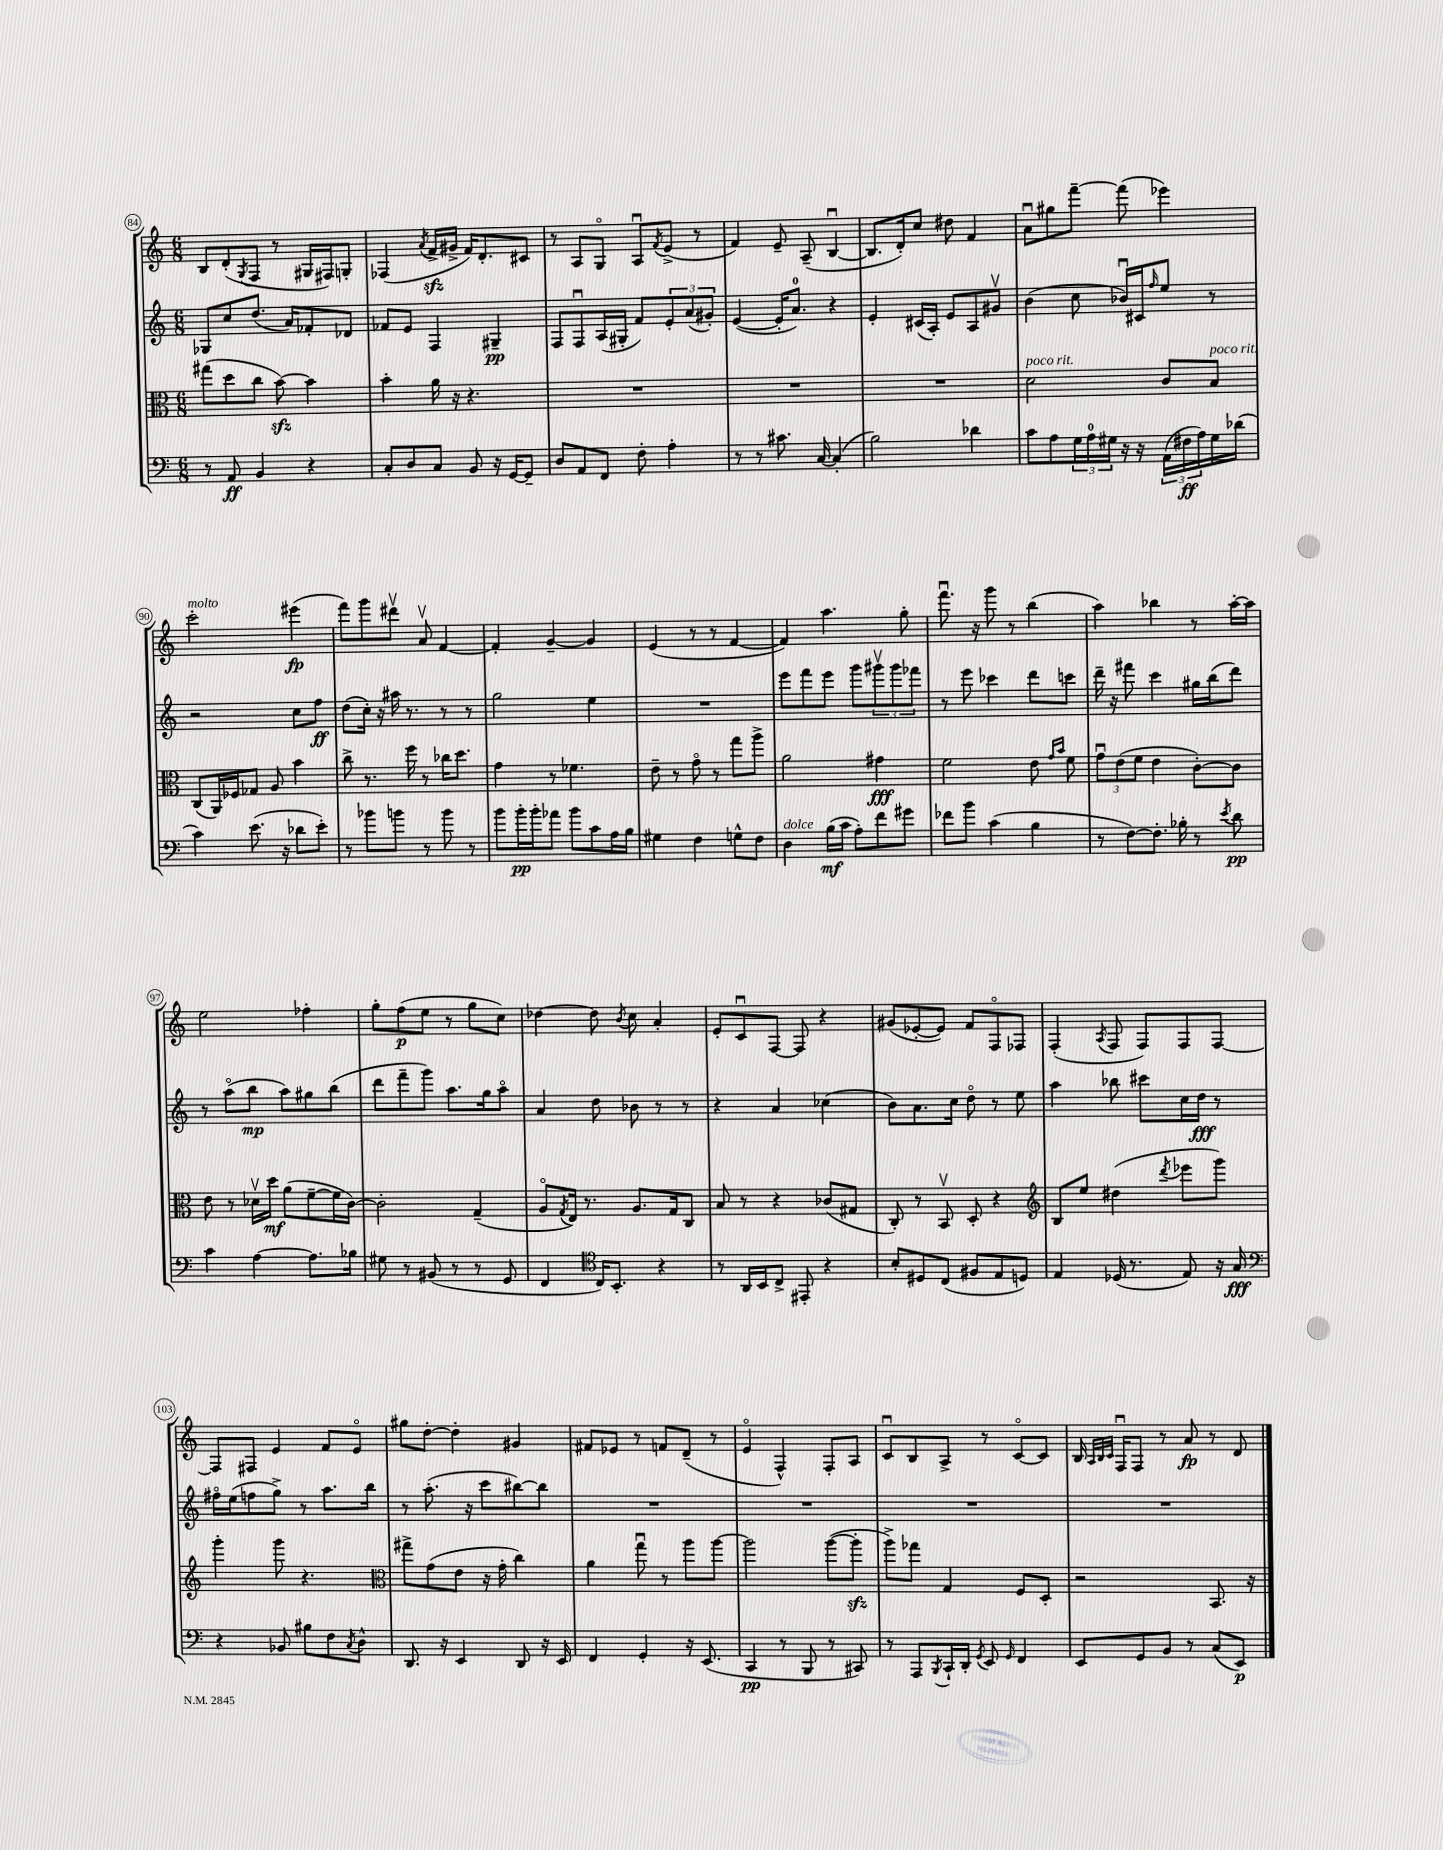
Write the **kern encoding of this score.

**kern	**dynam	**kern	**dynam	**kern	**dynam	**kern	**dynam
*part4	*part4	*part3	*part3	*part2	*part2	*part1	*part1
*staff4	*staff4	*staff3	*staff3	*staff2	*staff2	*staff1	*staff1
*clefF4	*	*clefC3	*	*clefG2	*	*clefG2	*
*k[]	*	*k[]	*	*k[]	*	*k[]	*
*M6/8	*	*M6/8	*	*M6/8	*	*M6/8	*
=84	=84	=84	=84	=84	=84	=84	=84
8r	.	(8gg#X\L	.	8G-X/L	.	8B/L	.
8AA/	ff	8dd\	.	8cc/	.	(8d'/	.
.	.	.	.	.	.	8qG/	.
4BB/	.	8cc\J	.	(8.dd/J	.	8F/J	.
.	.	[8bzz\)	.	.	.	8r	.
.	.	.	.	16a/KL)	.	.	.
4r	.	4b\]	.	8f-X'/	.	16G#X/LL	.
.	.	.	.	.	.	16F#X/J)	.
.	.	.	.	8d-X/J	.	8Gn'/J	.
=85	=85	=85	=85	=85	=85	=85	=85
8C'/L	.	4b'\	.	8f-X/L	.	(4F-X/	.
8D/	.	.	.	8e/J	.	.	.
.	.	.	.	.	.	8qa/	.
8C/J	.	16a\	.	4F/	.	16fzz^/LL	.
.	.	16r	.	.	.	16g#X^/JJ	.
8BB/	.	4.r	.	.	.	16f/KL)	.
.	.	.	.	.	.	8.d'/	.
16r	.	.	.	4G#X~/	pp	.	.
[16GG/KL	.	.	.	.	.	.	.
8GG~/J]	.	.	.	.	.	8c#X/J	.
=86	=86	=86	=86	=86	=86	=86	=86
8D/L	.	2.r	.	8F/L	.	8r	.
8AA/	.	.	.	8Fu/	.	8A/L	.
8FF/J	.	.	.	(16A/L	.	8G/J	.
.	.	.	.	16G#X'/JJ	.	.	.
8F'\	.	.	.	8f/L)	.	8Au/L	.
.	.	.	.	.	.	8qf/	.
4A'\	.	.	.	12e'/	.	(8e^/J	.
.	.	.	.	(12a/	.	.	.
.	.	.	.	.	.	8r	.
.	.	.	.	12g#X'/J)	.	.	.
=87	=87	=87	=87	=87	=87	=87	=87
8r	.	2.r	.	([4e/	.	4f/)	.
8r	.	.	.	.	.	.	.
8.c#X\	.	.	.	16e'/KL]	.	8e~/	.
.	.	.	.	8.a/J)	.	.	.
.	.	.	.	.	.	(8A~/	.
[16C/	.	.	.	.	.	.	.
(4C'/]	.	.	.	4r	.	[4Bu/	.
=88	=88	=88	=88	=88	=88	=88	=88
2B\)	.	2.r	.	4e'/	.	8.B/L]	.
.	.	.	.	.	.	16d'/k)	.
.	.	.	.	(16c#X/LL	.	8cc/J	.
.	.	.	.	16A'/JJ)	.	.	.
.	.	.	.	8e/L	.	8dd#X\	.
4d-X\	.	.	.	8A/	.	4f/	.
.	.	.	.	8g#Xv/J	.	.	.
=89	=89	=89	=89	=89	=89	=89	=89
!	!	!LO:TX:a:i:t=poco rit.	!	!	!	!	!
8c\L	.	2d\	.	(4b\	.	8au\L	.
8A\	.	.	.	.	.	8gg#X\	.
24G\L	.	.	.	8cc\	.	[8fff~\J	.
24A\	.	.	.	.	.	.	.
24G#X\JJ	.	.	.	.	.	.	.
16r	.	.	.	16b-Xu/LL)	.	(8fff\]	.
16r	.	.	.	16c#X/J	.	.	.
.	.	.	.	16qqff/	.	.	.
(24AA\LL	.	8c/L	.	8ee/J	.	4eee-X\)	.
24F#X\	ff	.	.	.	.	.	.
24A\)	.	.	.	.	.	.	.
!	!	!LO:TX:a:i:t=poco rit.	!	!	!	!	!
16G#\	.	8B/J	.	8r	.	.	.
(16d-X\JJ	.	.	.	.	.	.	.
!!LO:LB:g=z
=90	=90	=90	=90	=90	=90	=90	=90
!	!	!	!	!	!	!LO:TX:a:i:t=molto	!
4c\)	.	(8C/L	.	2r	.	2ccc'\	.
.	.	16AA/L)	.	.	.	.	.
.	.	16F-X/J	.	.	.	.	.
(8.e\	.	8G-X/J	.	.	.	.	.
.	.	8A/	.	.	.	.	.
16r	.	.	.	.	.	.	.
8d-X\L	.	4b\	.	8cc\L	.	(4eee#X\	fp
8e'\J)	.	.	.	8ff\J	ff	.	.
=91	=91	=91	=91	=91	=91	=91	=91
8r	.	8cc^\	.	(8dd\L	.	8fff\L)	.
8b-X\L	.	8.r	.	16cc'\Jk)	.	8ggg\	.
.	.	.	.	16r	.	.	.
8bn\J	.	.	.	16aa#X\	.	8ddd#Xv\J	.
.	.	16ff\	.	8.r	.	.	.
8r	.	8r	.	.	.	8av/	.
8b\	.	16cc-X\KL	.	8r	.	[4f/	.
.	.	8.dd\J	.	.	.	.	.
8r	.	.	.	8r	.	.	.
=92	=92	=92	=92	=92	=92	=92	=92
8b\L	.	4g\	.	2gg\	.	4f'/]	.
16b'\L	pp	.	.	.	.	.	.
16b'\J	.	.	.	.	.	.	.
8a-X\J	.	8r	.	.	.	[4g~/	.
8b\L	.	4.f-X\	.	.	.	.	.
8c\	.	.	.	4ee\	.	4g/]	.
16A\L	.	.	.	.	.	.	.
16B\JJ	.	.	.	.	.	.	.
=93	=93	=93	=93	=93	=93	=93	=93
4G#X\	.	8e~\	.	2.r	.	(4e/	.
.	.	8r	.	.	.	.	.
4F\	.	8g\	.	.	.	8r	.
.	.	8r	.	.	.	8r	.
8Gn^^\L	.	8gg\L	.	.	.	[4f/	.
8F\J	.	8aa^\J	.	.	.	.	.
=94	=94	=94	=94	=94	=94	=94	=94
!LO:TX:a:i:t=dolce	!	!	!	!	!	!	!
4D\	.	2a\	.	8eee\L	.	4f/])	.
.	.	.	.	8fff\	.	.	.
(16B\LL	mf	.	.	8eee\J	.	4.aa\	.
16c\JJ	.	.	.	.	.	.	.
8A'\L)	.	.	.	8ggg\L	.	.	.
8f\	.	4g#X\	fff	12ggg#Xv\	.	.	.
.	.	.	.	12ggg#\	.	.	.
8g#X\J	.	.	.	.	.	8gg'\	.
.	.	.	.	12fff-X\J	.	.	.
=95	=95	=95	=95	=95	=95	=95	=95
8f-X\L	.	2f\	.	8r	.	8.fffu\	.
8b\J	.	.	.	8eee\	.	.	.
.	.	.	.	.	.	16r	.
(4c\	.	.	.	4ccc-X\	.	8ggg\	.
.	.	.	.	.	.	8r	.
4B\	.	8e\	.	8ddd\L	.	(4bb\	.
.	.	16qqg/LL	.	.	.	.	.
.	.	16qqb/JJ	.	.	.	.	.
.	.	8f\	.	8cccn\J	.	.	.
=96	=96	=96	=96	=96	=96	=96	=96
8r	.	12gu\L	.	16ddd~\	.	4aa\)	.
.	.	.	.	16r	.	.	.
.	.	(12e\	.	.	.	.	.
[8F\L)	.	.	.	8fff#X\	.	.	.
.	.	12f\J	.	.	.	.	.
8.F'\J]	.	4e\	.	4ccc\	.	4bb-X\	.
16B-X'\	.	.	.	.	.	.	.
8r	.	[8c'\L)	.	16gg#X\LL	.	8r	.
.	.	.	.	(16bb\J	.	.	.
8qe/	.	.	.	.	.	.	.
8d\	pp	8c\J]	.	8ddd\J)	.	[16aa'\LL	.
.	.	.	.	.	.	16aa\JJ]	.
!!LO:LB:g=z
=97	=97	=97	=97	=97	=97	=97	=97
4c\	.	8e\	.	8r	.	2ee\	.
.	.	8r	.	(8aa\L	.	.	.
[4A\	.	16d-Xv\LL	.	8bb\J	mp	.	.
.	.	16dd\JJ	mf	.	.	.	.
.	.	(8a\L	.	8aa\L)	.	.	.
8.A\L]	.	[8f~\	.	8gg#X\	.	4ff-X'\	.
.	.	16f\L]	.	(8bb\J	.	.	.
16B-X\Jk	.	[16c\JJ)	.	.	.	.	.
=98	=98	=98	=98	=98	=98	=98	=98
8G#X\	.	2c'\]	.	8ddd\L	.	8gg'\L	.
8r	.	.	.	8fff~\	.	(8ff\	p
(8BB#X/	.	.	.	8ggg\J)	.	8ee\J	.
8r	.	.	.	8.aa\L	.	8r	.
8r	.	(4G~/	.	.	.	8gg\L	.
.	.	.	.	16gg\k	.	.	.
8GG/	.	.	.	8aa\J	.	8cc\J)	.
=99	=99	=99	=99	=99	=99	=99	=99
4FF/	.	8A/L	.	4a/	.	[4dd-X\	.
.	.	8qG/	.	.	.	.	.
.	.	16E/Jk)	.	.	.	.	.
.	.	8.r	.	.	.	.	.
*clefC4	*	*	*	*	*	*	*
16C/KL)	.	.	.	8dd\	.	8dd-\]	.
8.BB'/J	.	.	.	.	.	.	.
.	.	.	.	.	.	8qb/	.
.	.	8.A/L	.	8b-X\	.	8cc\	.
4r	.	.	.	8r	.	4a'/	.
.	.	16G/k	.	.	.	.	.
.	.	8C/J	.	8r	.	.	.
=100	=100	=100	=100	=100	=100	=100	=100
8r	.	8B/	.	4r	.	8e'/L	.
16AA/LL	.	8r	.	.	.	8cu/	.
16BB/J	.	.	.	.	.	.	.
8C^/J	.	4r	.	4a/	.	[8F/J	.
8EE#X'/	.	.	.	.	.	8F/]	.
4r	.	(8c-X/L	.	(4cc-X\	.	4r	.
.	.	8G#X/J	.	.	.	.	.
=101	=101	=101	=101	=101	=101	=101	=101
8B'/L	.	8C'/)	.	8b\L)	.	(8g#X/L	.
8D#X/	.	8r	.	8.a\	.	[8e-X'/	.
(8C/J	.	8BBv/	.	.	.	8e-/J])	.
.	.	.	.	16cc\Jk	.	.	.
8F#X/L	.	8D'/	.	8dd\	.	8f/L	.
8E/	.	4r	.	8r	.	8F/	.
8Dn/J)	.	.	.	8ee\	.	8F-X/J	.
=102	=102	=102	=102	=102	=102	=102	=102
*	*	*clefG2	*	*	*	*	*
4E/	.	8B/L	.	4aa\	.	(4F'/	.
.	.	8ee/J	.	.	.	.	.
.	.	.	.	.	.	8qA/	.
(16D-X/	.	(4dd#X\	.	8bb-X\	.	8F/	.
8.r	.	.	.	.	.	.	.
.	.	.	.	8ccc#X\L	.	8F/L)	.
.	.	8qddd/	.	.	.	.	.
8E/)	.	8eee-X\L	.	16cc\L	.	8F/	.
.	.	.	.	16dd\JJ	fff	.	.
16r	.	8ggg\J)	.	8r	.	[8F/J	.
16G/	fff	.	.	.	.	.	.
!!LO:LB:g=z
=103	=103	=103	=103	=103	=103	=103	=103
*clefF4	*	*	*	*	*	*	*
4r	.	4ggg'\	.	16ff#X\LL	.	8F/L]	.
.	.	.	.	(16ee\J	.	.	.
.	.	.	.	8ffn\	.	8F#X/J	.
8BB-X/	.	8ggg\	.	8gg^\J)	.	4e/	.
8B#X\L	.	4.r	.	8r	.	.	.
8F\	.	.	.	8.aa\L	.	8f/L	.
8qC/	.	.	.	.	.	.	.
8D^^\J	.	.	.	.	.	8e/J	.
.	.	.	.	16bb\Jk	.	.	.
=104	=104	=104	=104	=104	=104	=104	=104
*	*	*clefC3	*	*	*	*	*
8.DD/	.	8gg#X^\L	.	8r	.	8gg#X\L	.
.	.	(8g\	.	(8.aa'\	.	[8dd'\J	.
16r	.	.	.	.	.	.	.
4EE/	.	8e\J	.	.	.	4dd'\]	.
.	.	.	.	16r	.	.	.
.	.	16r	.	8ccc\L	.	.	.
.	.	16g'\	.	.	.	.	.
8DD/	.	4cc\)	.	[8bb#X\)	.	4g#X/	.
16r	.	.	.	8bb#\J]	.	.	.
16EE/	.	.	.	.	.	.	.
=105	=105	=105	=105	=105	=105	=105	=105
4FF/	.	4a\	.	2.r	.	8f#X/L	.
.	.	.	.	.	.	8e-X/J	.
4GG'/	.	8ggu\	.	.	.	8r	.
.	.	8r	.	.	.	8fn/L	.
16r	.	8aa\L	.	.	.	(8d~/J	.
(8.EE/	.	.	.	.	.	.	.
.	.	[8aa\J	.	.	.	8r	.
=106	=106	=106	=106	=106	=106	=106	=106
4CC/	pp	2aa\]	.	2.r	.	4e/	.
8r	.	.	.	.	.	4F^^/)	.
8BBB/	.	.	.	.	.	.	.
8r	.	([8aa\L	.	.	.	8F'/L	.
8CC#X/)	.	8aazz'\J]	.	.	.	8A/J	.
=107	=107	=107	=107	=107	=107	=107	=107
8r	.	8aa^\L)	.	2.r	.	8cu/L	.
8AAA/L	.	8gg-X\J	.	.	.	8B/	.
8qBBB/	.	.	.	.	.	.	.
16CC`/L	.	4G/	.	.	.	8A^/J	.
16DD'/JJ	.	.	.	.	.	.	.
8qGG/	.	.	.	.	.	.	.
8EE/	.	.	.	.	.	8r	.
16qqGG/	.	.	.	.	.	.	.
4FF/	.	8F/L	.	.	.	[8c/L	.
.	.	8D'/J	.	.	.	8c/J]	.
=108	=108	=108	=108	=108	=108	=108	=108
8EE/L	.	2r	.	2.r	.	16B/	.
.	.	.	.	.	.	32qqA/LLL	.
.	.	.	.	.	.	32qqB/	.
.	.	.	.	.	.	32qqc/JJJ	.
.	.	.	.	.	.	16Fu/KL	.
8GG/	.	.	.	.	.	8F/J	.
8BB/J	.	.	.	.	.	8r	.
8r	.	.	.	.	.	8a/	fp
(8C/L	.	8.BB/	.	.	.	8r	.
8EE/J)	p	.	.	.	.	8d/	.
.	.	16r	.	.	.	.	.
==	==	==	==	==	==	==	==
*-	*-	*-	*-	*-	*-	*-	*-
